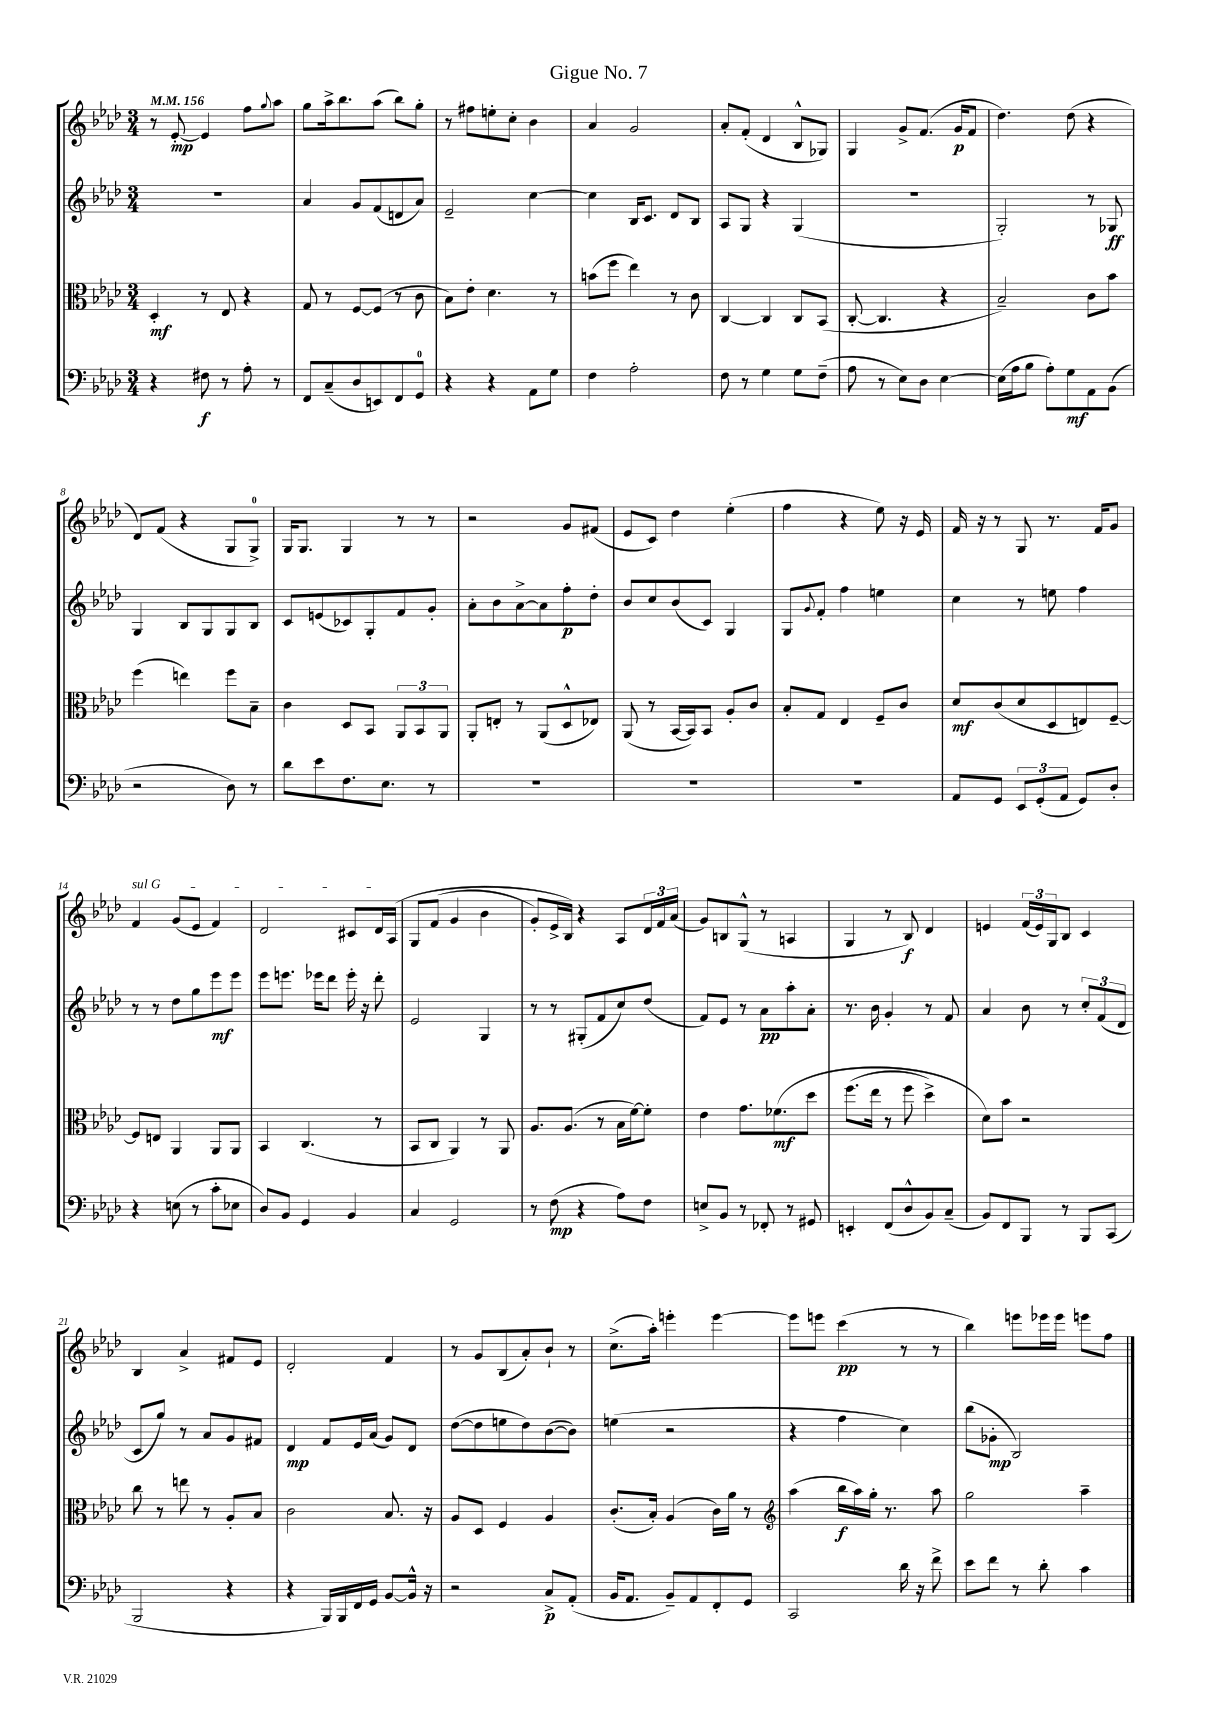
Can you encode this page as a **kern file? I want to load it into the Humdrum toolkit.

**kern	**kern	**kern	**kern
*staff4	*staff3	*staff2	*staff1
*clefF4	*clefC3	*clefG2	*clefG2
*k[b-e-a-d-]	*k[b-e-a-d-]	*k[b-e-a-d-]	*k[b-e-a-d-]
*M3/4	*M3/4	*M3/4	*M3/4
*MM156	*MM156	*MM156	*MM156
4r	4D-'/	2.r	8r
.	.	.	[8e-'/
8F#\	8r	.	4e-/]
8r	8E-/	.	.
8A-'\	4r	.	8ff\L
.	.	.	8qqgg/
8r	.	.	8aa-\J
=	=	=	=
8FF/L	8G/	4a-/	8gg\L
(8C~/	8r	.	16aa-^\k
.	.	.	8.bb-\
8D-/	[8F/L	8g/L	.
8EE/)	(8F/]J	(8f/	(8aa-\J
8FF/	8r	8d/	8bb-\L)
8GG/J	8c\	8a-/J)	8gg'\J
=	=	=	=
4r	8B-\L)	2e-~/	8r
.	8e-'\J	.	8ff#\L
4r	4.d-\	.	8ee'\
.	.	.	8cc'\J
8AA-\L	.	[4cc\	4b-\
8G\J	8r	.	.
=	=	=	=
4F\	(8b\L	4cc\]	4a-/
.	8ff\J	.	.
2A-'\	4ee-\)	16B-/LK	2g/
.	.	8.c/J	.
.	8r	8d-/L	.
.	8c\	8B-/J	.
=	=	=	=
8F\	[4C/	8A-/L	8a-'/L
8r	.	8G/J	(8f'/J
4G\	4C/]	4r	4d-/
8G\L	8C/L	(4G/	8B-^^/L
(8F~\J	(8BB-/J	.	8G-/J)
=	=	=	=
8A-\	[8C'/	2.r	4G/
8r	4.C/]	.	.
8E-\L)	.	.	8g^/L
8D-\J	.	.	(8.f/J
[4E-\	4r	.	.
.	.	.	16g/LK
.	.	.	8f/J
=	=	=	=
(16E-\]LL	2B-~/)	2G'/)	4.dd-\)
16A-\J	.	.	.
8B-\J	.	.	.
8A-'\L)	.	.	.
8G\	.	.	(8dd-\
8AA-\	8c\L	8r	4r
(8BB-\J	8b-\J	8G-/	.
=	=	=	=
2r	(4ff\	4G/	8d-/L)
.	.	.	(8f/J
.	4ee\)	8B-/L	4r
.	.	8G/	.
8D-\)	8ff\L	8G/	8G/L
8r	8B-~\J	8B-/J	8G^/J)
=	=	=	=
8d-\L	4c\	8c/L	16G/LK
.	.	.	8.G/J
8e-\	.	(8e/	.
8.F\	8D-/L	8c-/)	4G/
.	8BB-/J	8G'/	.
8.E-\J	.	.	.
.	12AA-/L	8f/	8r
.	12BB-/	.	.
8r	.	8g'/J	8r
.	12AA-/J	.	.
=	=	=	=
2.r	8AA-'/L	8a-'\L	2r
.	8E'/J	8b-\	.
.	8r	[8a-^\	.
.	(8AA-/L	8a-\]	.
.	8D-^^/	8ff'\	8g/L
.	8E-/J)	8dd-'\J	(8f#/J
=	=	=	=
2.r	(8AA-/	8b-/L	8e-/L
.	8r	8cc/	8c/J)
.	[16BB-/LL	(8b-/	4dd-\
.	16BB-/]J)	.	.
.	8BB-/J	8c/J)	.
.	8A-'/L	4G/	(4ee-'\
.	8c/J	.	.
=	=	=	=
2.r	8B-'/L	8G/L	4ff\
.	.	8qqg/	.
.	8G/J	8f'/J	.
.	4E-/	4ff\	4r
.	8F~/L	4ee\	8ee-\)
.	8c/J	.	16r
.	.	.	16e-/
=	=	=	=
8AA-/L	8d-/L	4cc\	16f/
.	.	.	16r
8GG/J	(8c/	.	8r
12EE-/L	8d-/	8r	8G/
(12GG'/	.	.	.
.	8D-/	8ee\	8.r
12AA-/J	.	.	.
8GG/L)	8E/)	4ff\	.
.	.	.	16f/LK
8D-'/J	[8F~/J	.	8g/J
=	=	=	=
4r	8F/]L	8r	4f/
.	8E/J	8r	.
(8E\	4AA-/	8dd-\L	(8g/L
8r	.	8gg\	8e-/J
8c'\L	8AA-/L	8eee-\	4f/)
8E-\J	8AA-/J	8eee-\J	.
=	=	=	=
8D-/L)	4BB-/	8eee-\L	2d-/
8BB-/J	.	8.eee\J	.
4GG/	(4.C/	.	.
.	.	16eee-\LK	.
.	.	8ddd-\J	.
4BB-/	.	16eee-'\	8c#/L
.	.	16r	.
.	8r	8ddd-'\	16d-/L
.	.	.	&(16A-/JJ
=	=	=	=
4C/	8BB-/L	2e-/	8G/L
.	8C/J	.	(8f/J
2GG/	4AA-/)	.	4g/
.	8r	4G/	4b-\
.	8AA-/	.	.
=	=	=	=
8r	8.A-/L	8r	8g'/L)
(8F\	.	8r	16e-^/L
.	(8.A-/J	.	16B-/JJ&)
4r	.	(8G#'/L	4r
.	8r	8f/	.
8A-\L)	16B-\LL	8cc/)	8A-/L
.	[16f\J)	.	.
8F\J	8f'\]J	(8dd-/J	24d-/L
.	.	.	24f/
.	.	.	(24a-/JJ
=	=	=	=
8E^/L	4e-\	8f/L)	8g/L)
8BB-/J	.	8e-/J	8B/
8r	8.g\L	8r	(8G^^/J
8FF-'/	.	8a-\L	8r
.	&(8.f-\	.	.
8r	.	8aa-'\	4A/
8GG#/	8dd-\J	8a-'\J	.
=	=	=	=
4EE'/	(8.ff\L	8.r	4G/
.	16ee-\Jk	16b-\	.
(8FF/L	8r	4g'/	8r
8D-^^/	8ff\	.	8B-/)
8BB-/)	4dd-^\)	8r	4d-/
(8C~/J	.	8f/	.
=	=	=	=
8BB-/L)	8d-\L&)	4a-/	4e/
8FF/	8b-\J	.	.
8BBB-/J	2r	8b-\	(24f/LL
.	.	.	24e/)
.	.	.	24G/J
8r	.	8r	8B-/J
8BBB-/L	.	12cc'/L	4c/
.	.	(12f/	.
(8CC/J	.	.	.
.	.	12d-/J	.
=	=	=	=
2BBB-/	8cc\	8c/L	4B-/
.	8r	8gg/J)	.
.	8ee\	8r	4a-^/
.	8r	8a-/L	.
4r	8A-'/L	8g/	8f#/L
.	8B-/J	8f#/J	8e-/J
=	=	=	=
4r	2c\	4d-/	2d-'/
16BBB-/LL)	.	8f/L	.
16BBB-/	.	.	.
16FF/	.	16e-/L	.
16GG/JJ	.	(16a-/JJ	.
[8BB-/L	8.B-/	8g/L)	4f/
16BB-^^/]Jk	.	8d-/J	.
16r	16r	.	.
=	=	=	=
2r	8A-/L	([8dd-\L	8r
.	8D-/J	8dd-\]	8g/L
.	4F/	8ee\	(8B-/
.	.	8dd-\)	8a-'/)
8C^/L	4A-/	([8b-\	8b-`/J
(8AA-'/J	.	8b-\]J)	8r
=	=	=	=
16BB-/LK	(8.c'/L	(4ee\	(8.cc^\L
8.AA-/J	.	.	.
.	16B-'/Jk)	.	16aa-'\Jk)
8BB-~/L)	(4A-/	2r	4eee'\
8AA-/	.	.	.
8FF'/	16c\LL)	.	[4eee\
.	16a-\JJ	.	.
8GG/J	8r	.	.
=	=	=	=
*	*clefG2	*	*
2CC/	(4aa-\	4r	8eee\]L
.	.	.	8eee\J
.	16bb-\LL	4ff\	(4ccc\
.	16aa-\)	.	.
.	16gg'\JJ	.	.
.	8.r	.	.
16d-\	.	4cc\)	8r
16r	.	.	.
8f^\	8aa-\	.	8r
=	=	=	=
8e-\L	2gg\	(8bb-\L	4bb-\)
8f\J	.	8g-'\J	.
8r	.	2B-/)	8eee\L
8d-'\	.	.	16eee-\L
.	.	.	16eee-\JJ
4c\	4aa-~\	.	8eee\L
.	.	.	8ff\J
==	==	==	==
*-	*-	*-	*-
